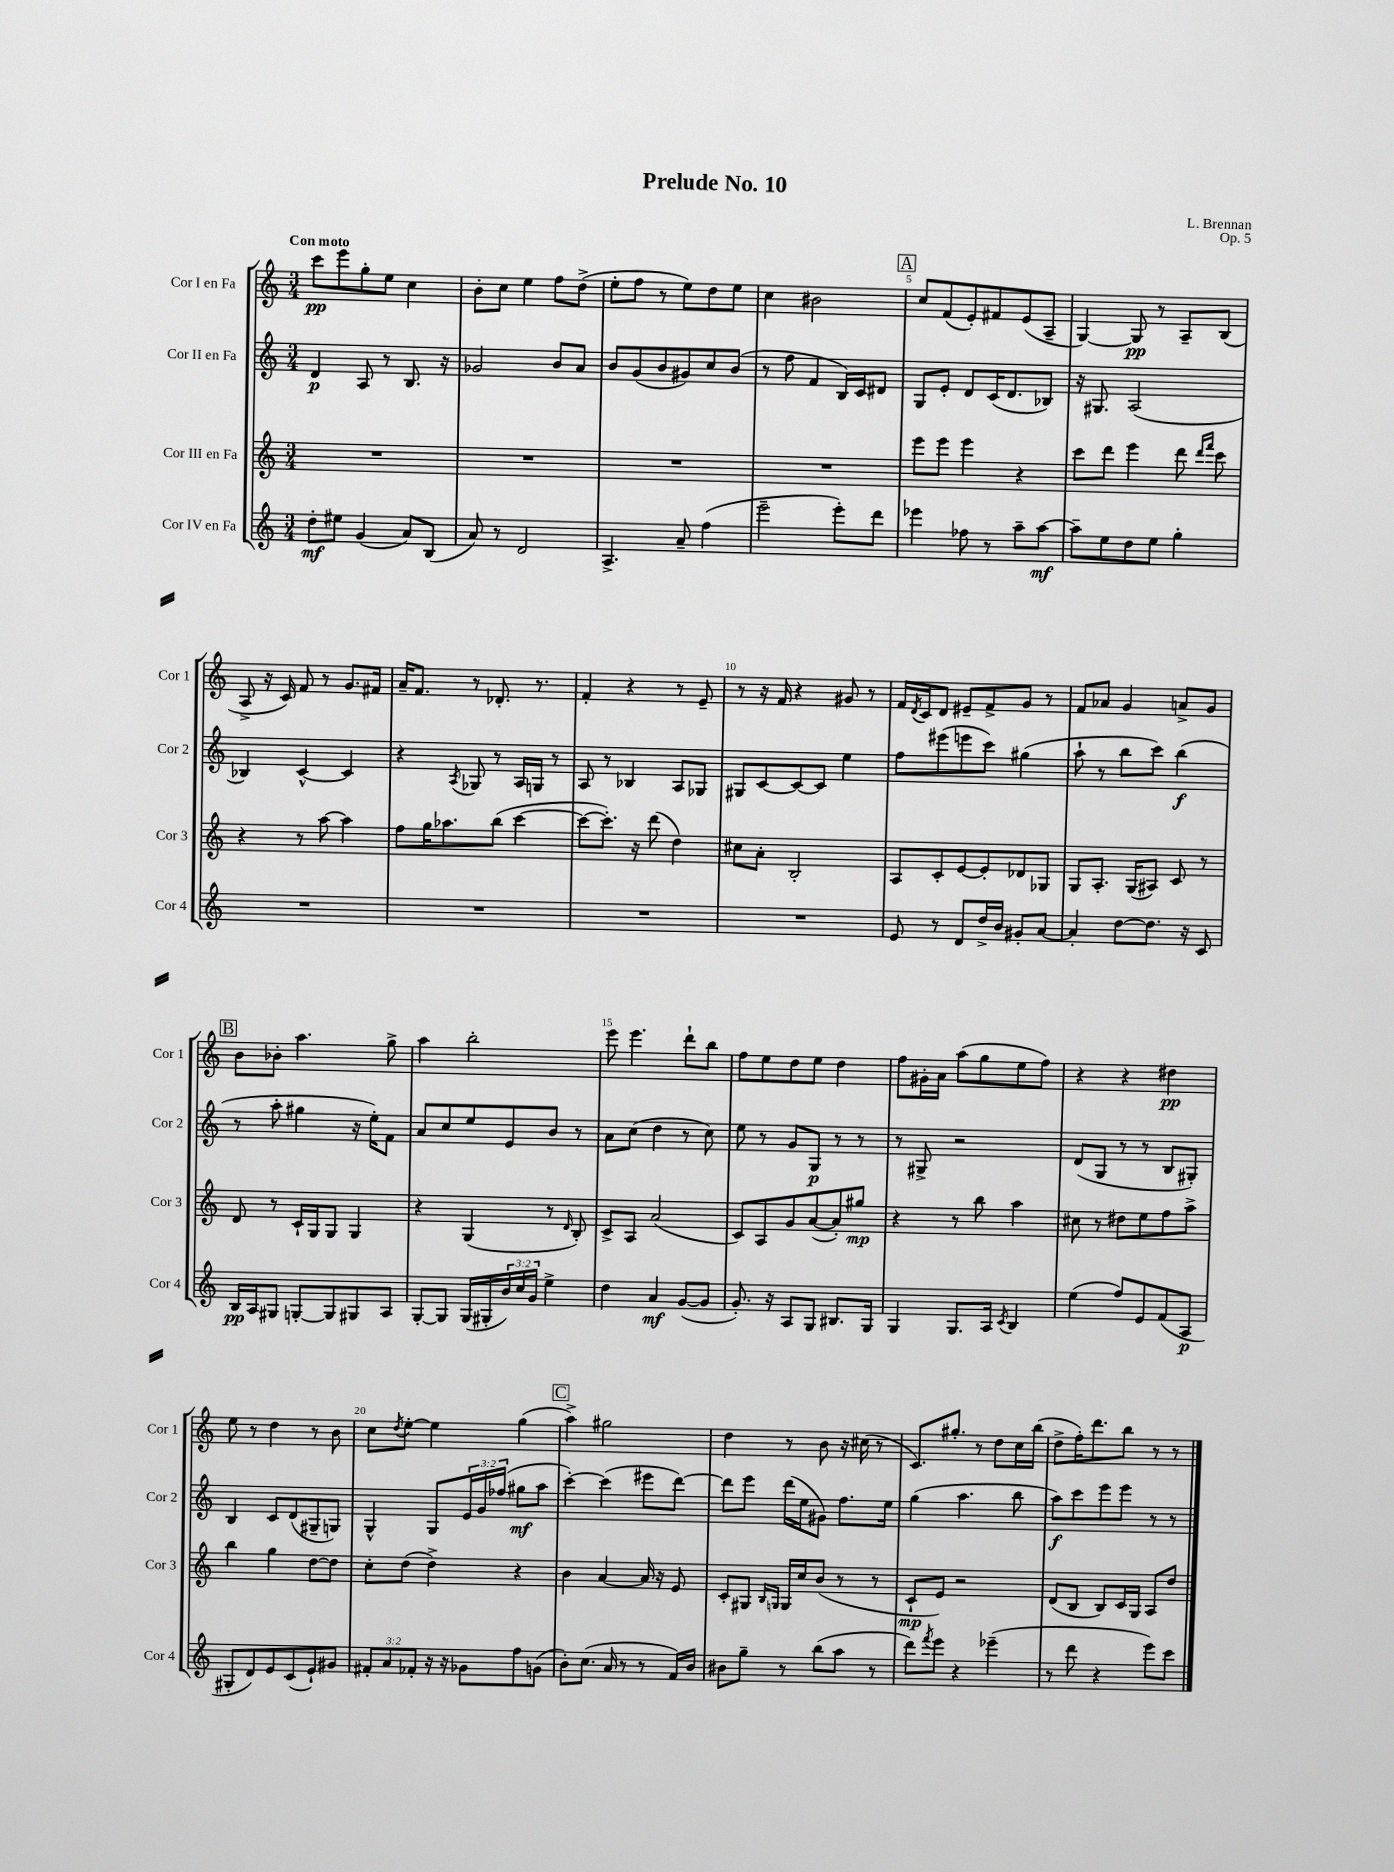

**kern	**dynam	**kern	**dynam	**kern	**dynam	**kern	**dynam
*part4	*part4	*part3	*part3	*part2	*part2	*part1	*part1
*staff4	*staff4	*staff3	*staff3	*staff2	*staff2	*staff1	*staff1
*I"Cor IV en Fa	*	*I"Cor III en Fa	*	*I"Cor II en Fa	*	*I"Cor I en Fa	*
*I'Cor 4	*	*I'Cor 3	*	*I'Cor 2	*	*I'Cor 1	*
*clefG2	*	*clefG2	*	*clefG2	*	*clefG2	*
*k[]	*	*k[]	*	*k[]	*	*k[]	*
*M3/4	*	*M3/4	*	*M3/4	*	*M3/4	*
=1	=1	=1	=1	=1	=1	=1	=1
!	!	!	!	!	!	!LO:TX:a:B:t=Con moto	!
8dd'\L	mf	2.r	.	4d/	p	8ccc\L	pp
8ee#X\J	.	.	.	.	.	8eee\	.
(4g/	.	.	.	8A/	.	8gg'\	.
.	.	.	.	8r	.	8ee\J	.
8a/L)	.	.	.	8.B/	.	4cc\	.
(8B/J	.	.	.	.	.	.	.
.	.	.	.	16r	.	.	.
=2	=2	=2	=2	=2	=2	=2	=2
8a/)	.	2.r	.	2g-X/	.	8b'\L	.
8r	.	.	.	.	.	8cc\J	.
2d/	.	.	.	.	.	4ee\	.
.	.	.	.	8b/L	.	8ff\L	.
.	.	.	.	8a/J	.	(8dd^\J	.
=3	=3	=3	=3	=3	=3	=3	=3
4.A^/	.	2.r	.	8b/L	.	8ee'\L	.
.	.	.	.	(8g/	.	8ff\J	.
.	.	.	.	8b/	.	8r	.
8a~/	.	.	.	8g#X/)	.	8ee\L)	.
(4ff\	.	.	.	8cc/	.	8dd\	.
.	.	.	.	(8b/J	.	8ee\J	.
=4	=4	=4	=4	=4	=4	=4	=4
2eee~\	.	2.r	.	8r	.	4cc\	.
.	.	.	.	8ff\	.	.	.
.	.	.	.	4f/	.	2b#X\	.
8eee'\L)	.	.	.	16B/LL)	.	.	.
.	.	.	.	16c/J	.	.	.
8ddd\J	.	.	.	8d#X/J	.	.	.
!!LO:REH:place=s1:t=A
=5	=5	=5	=5	=5	=5	=5	=5
4eee-X\	.	8eee\L	.	8G/L	.	8cc/L	.
.	.	8eee\J	.	8e'/J	.	(8f/	.
8ff-X\	.	4eee\	.	8d/L	.	8e'/)	.
8r	.	.	.	(16c/K	.	8f#X/	.
.	.	.	.	8.d/	.	.	.
8aa~\L	.	4r	.	.	.	(8e/	.
[8aa\J	mf	.	.	8B-X/J)	.	8A~/J	.
=6	=6	=6	=6	=6	=6	=6	=6
8aa~\L]	.	8ccc\L	.	16r	.	[4G/)	.
.	.	.	.	8.G#X/	.	.	.
8ee\	.	8ddd\J	.	.	.	.	.
8dd\	.	4eee\	.	(2A/	.	8G/]	pp
8ee\J	.	.	.	.	.	8r	.
4gg'\	.	8ddd\	.	.	.	8A~/L	.
.	.	16qqddd/LL	.	.	.	.	.
.	.	16qqfff/JJ	.	.	.	.	.
.	.	8ccc\	.	.	.	(8B/J	.
!!LO:LB:g=z
=7	=7	=7	=7	=7	=7	=7	=7
2.r	.	4r	.	4B-X/)	.	8A^/	.
.	.	.	.	.	.	16r	.
.	.	.	.	.	.	16c/)	.
.	.	8r	.	[4c^^/	.	8f/	.
.	.	[8aa\	.	.	.	8r	.
.	.	4aa\]	.	4c/]	.	8.g/L	.
.	.	.	.	.	.	16f#X/Jk	.
=8	=8	=8	=8	=8	=8	=8	=8
2.r	.	8ff\L	.	4r	.	16a~/KL	.
.	.	.	.	.	.	8.f/J	.
.	.	16gg\K	.	.	.	.	.
.	.	8.aa-X\	.	.	.	.	.
.	.	.	.	8qA/	.	.	.
.	.	.	.	8G-X/	.	8r	.
.	.	(8bb\J	.	8r	.	8.d-X'/	.
.	.	[4ccc\	.	16A/LL	.	.	.
.	.	.	.	16Gn/JJ	.	8.r	.
.	.	.	.	8r	.	.	.
=9	=9	=9	=9	=9	=9	=9	=9
2.r	.	8ccc\L_	.	8A/	.	4f'/	.
.	.	8.ccc'\J])	.	8r	.	.	.
.	.	.	.	4B-X/	.	4r	.
.	.	16r	.	.	.	.	.
.	.	(8ddd\	.	.	.	.	.
.	.	4dd\)	.	8A/L	.	8r	.
.	.	.	.	8G-X/J	.	8e~/	.
=10	=10	=10	=10	=10	=10	=10	=10
2.r	.	8cc#X\L	.	8G#X/L	.	8r	.
.	.	8a'\J	.	[8c/	.	16r	.
.	.	.	.	.	.	16f/	.
.	.	2B'/	.	8c/_	.	4r	.
.	.	.	.	8c/J]	.	.	.
.	.	.	.	4ee\	.	8g#X/	.
.	.	.	.	.	.	8r	.
=11	=11	=11	=11	=11	=11	=11	=11
8e/	.	8A/L	.	8ff\L	.	16f/LL	.
.	.	.	.	.	.	8qd/	.
.	.	.	.	.	.	16c/J	.
8r	.	8c'/	.	(8eee#X\	.	8d/J	.
8d/L	.	[8e/	.	8eeen\	.	8e#X~/L	.
16dd^/L	.	8e'/]	.	8ccc\J)	.	8f^/	.
16b/JJ	.	.	.	.	.	.	.
8g#X'/L	.	8d-X/	.	(4gg#X\	.	8g/J	.
[8a/J	.	8G-X/J	.	.	.	8r	.
=12	=12	=12	=12	=12	=12	=12	=12
4a'/]	.	8G/L	.	8aa`\	.	8f/L	.
.	.	8.A'/J	.	8r	.	8a-X/J	.
[8dd\L	.	.	.	8bb\L	.	4g/	.
.	.	(16G/KL	.	.	.	.	.
8.dd\J]	.	8A#X/J)	.	8ccc\J)	.	.	.
.	.	8c/	.	(4bb\	f	8an^/L	.
16r	.	.	.	.	.	.	.
8c/	.	8r	.	.	.	8g/J	.
!!LO:LB:g=z
!!LO:REH:place=s1:t=B
=13	=13	=13	=13	=13	=13	=13	=13
16B/LL	pp	8d/	.	8r	.	8b\L	.
16A/J	.	.	.	.	.	.	.
8G#X/J	.	8r	.	8aa'\	.	8b-X'\J	.
[8Gn'/L	.	16c`/LL	.	4gg#X\	.	4.aa\	.
.	.	16G/J	.	.	.	.	.
8G/]	.	8G/J	.	.	.	.	.
8G#X/	.	4G/	.	16r	.	.	.
.	.	.	.	16ee'\KL)	.	.	.
8A/J	.	.	.	8f\J	.	8gg^\	.
=14	=14	=14	=14	=14	=14	=14	=14
[8G'/L	.	4r	.	8a/L	.	4aa\	.
8G/J]	.	.	.	8cc/	.	.	.
(16G/LL	.	(4G/	.	8ee/	.	2bb'\	.
16G#X'/	.	.	.	.	.	.	.
24b/)	.	.	.	8e/	.	.	.
24cc/	.	.	.	.	.	.	.
24g/JJ	.	.	.	.	.	.	.
4ee^\	.	8r	.	8b/J	.	.	.
.	.	16qqd/	.	.	.	.	.
.	.	8B'/)	.	8r	.	.	.
=15	=15	=15	=15	=15	=15	=15	=15
4dd\	.	8c^/L	.	8a\L	.	8eee\	.
.	.	8A/J	.	(8cc\J	.	4.eee\	.
4a/	mf	(2a/	.	4dd\	.	.	.
([8g/L	.	.	.	8r	.	8ddd`\L	.
8g/J]	.	.	.	8cc\)	.	8bb\J	.
=16	=16	=16	=16	=16	=16	=16	=16
8.g'/)	.	8c/L)	.	8ee\	.	8ff\L	.
.	.	8A/	.	8r	.	8ee\	.
16r	.	.	.	.	.	.	.
8A/L	.	8g/	.	8g/L	.	8dd\	.
8G/J	.	([8a/	.	8G/J	p	8ee\J	.
8.B#X/L	.	8a'/])	.	8r	.	4dd\	.
.	.	8gg#X/J	mp	8r	.	.	.
16G/Jk	.	.	.	.	.	.	.
=17	=17	=17	=17	=17	=17	=17	=17
4G/	.	4r	.	8r	.	8ff\L	.
.	.	.	.	8G#X^/	.	16g#X'\L	.
.	.	.	.	.	.	16a\JJ	.
8.G/L	.	8r	.	2r	.	(8aa\L	.
.	.	8bb\	.	.	.	8gg\	.
16A/Jk	.	.	.	.	.	.	.
8qc/	.	.	.	.	.	.	.
4B/	.	4aa\	.	.	.	8ee\	.
.	.	.	.	.	.	8ff\J)	.
=18	=18	=18	=18	=18	=18	=18	=18
(4ee\	.	8cc#X\	.	(8d/L	.	4r	.
.	.	8r	.	8G/J	.	.	.
8ff/L)	.	8dd#X\L	.	8r	.	4r	.
8e/	.	8ee\	.	8r	.	.	.
(8f/	.	8ff\	.	8B/L	.	4dd#X\	pp
8A/J	p	8aa^\J	.	8G#X'/J)	.	.	.
!!LO:LB:g=z
=19	=19	=19	=19	=19	=19	=19	=19
8G#X'/L	.	4bb\	.	4B/	.	8ee\	.
8d/)	.	.	.	.	.	8r	.
8e/	.	4gg\	.	8c/L	.	4dd\	.
(8c/	.	.	.	(8d/	.	.	.
8e`/)	.	[8dd\L	.	8G#X~/	.	8r	.
8g#X/J	.	8dd\J]	.	8Gn/J)	.	8b\	.
=20	=20	=20	=20	=20	=20	=20	=20
12f#X'/L	.	8cc'\L	.	4G^^/	.	8cc\L	.
12a/	.	.	.	.	.	.	.
.	.	.	.	.	.	8qdd/	.
.	.	(8dd\J	.	.	.	[8ee'\J	.
12f-X'/J	.	.	.	.	.	.	.
16r	.	4dd^\)	.	8G/L	.	4ee\]	.
16r	.	.	.	.	.	.	.
8g-X\L	.	.	.	24e/L	.	.	.
.	.	.	.	24g/	.	.	.
.	.	.	.	(24ff-X/JJ	.	.	.
8ff\	.	4r	.	8gg#X\L	mf	(4gg\	.
(8gn\J	.	.	.	8aa\J	.	.	.
!!LO:REH:place=s1:t=C
=21	=21	=21	=21	=21	=21	=21	=21
8b'\L)	.	4b\	.	[4ccc'\)	.	4aa^\)	.
(8.cc\J	.	.	.	.	.	.	.
.	.	[4a/	.	(4ccc\]	.	2gg#X\	.
16a/	.	.	.	.	.	.	.
8r	.	.	.	.	.	.	.
8r	.	16a/]	.	8eee#X\L	.	.	.
.	.	16r	.	.	.	.	.
16f/LL)	.	8e/	.	[8ddd\J)	.	.	.
16b/JJ	.	.	.	.	.	.	.
=22	=22	=22	=22	=22	=22	=22	=22
8b#X\L	.	8c'/L	.	8ddd\L]	.	4dd\	.
8gg~\J	.	8G#X/J	.	8eee\J	.	.	.
.	.	16qqB/LL	.	.	.	.	.
.	.	16qqGn/JJ	.	.	.	.	.
8r	.	16G/LL	.	(16ddd\LL	.	8r	.
.	.	16cc/J	.	16ee\J	.	.	.
(8bb\L	.	(8b/J	.	8g#X\J)	.	8b\	.
8aa\J	.	8r	.	8.ff\L	.	16r	.
.	.	.	.	.	.	(16cc#X\	.
8r	.	8r	.	.	.	8r	.
.	.	.	.	16ee\Jk	.	.	.
=23	=23	=23	=23	=23	=23	=23	=23
8ddd\L)	.	8c`/L	mp	(4gg\	.	8.c/L)	.
8qfff/	.	.	.	.	.	.	.
8eee\J	.	8e/J)	.	.	.	.	.
.	.	.	.	.	.	8.gg#X'/J	.
4r	.	2r	.	4.aa\	.	.	.
.	.	.	.	.	.	8r	.
(4eee-X~\	.	.	.	.	.	8dd\L	.
.	.	.	.	8bb\	.	16cc\L	.
.	.	.	.	.	.	(16bb\JJ	.
=24	=24	=24	=24	=24	=24	=24	=24
8r	.	(8d/L	.	8aa\L)	f	8dd^\L	.
8ddd\	.	8B/J	.	8ccc\	.	16ff'\K)	.
.	.	.	.	.	.	8.ddd\	.
4r	.	8B/L)	.	8eee\	.	.	.
.	.	16c/L	.	8eee\J	.	8bb\J	.
.	.	16G/JJ	.	.	.	.	.
8eee\L)	.	8A/L	.	8r	.	8r	.
8ccc\J	.	8dd/J	.	8r	.	8r	.
==	==	==	==	==	==	==	==
*-	*-	*-	*-	*-	*-	*-	*-
